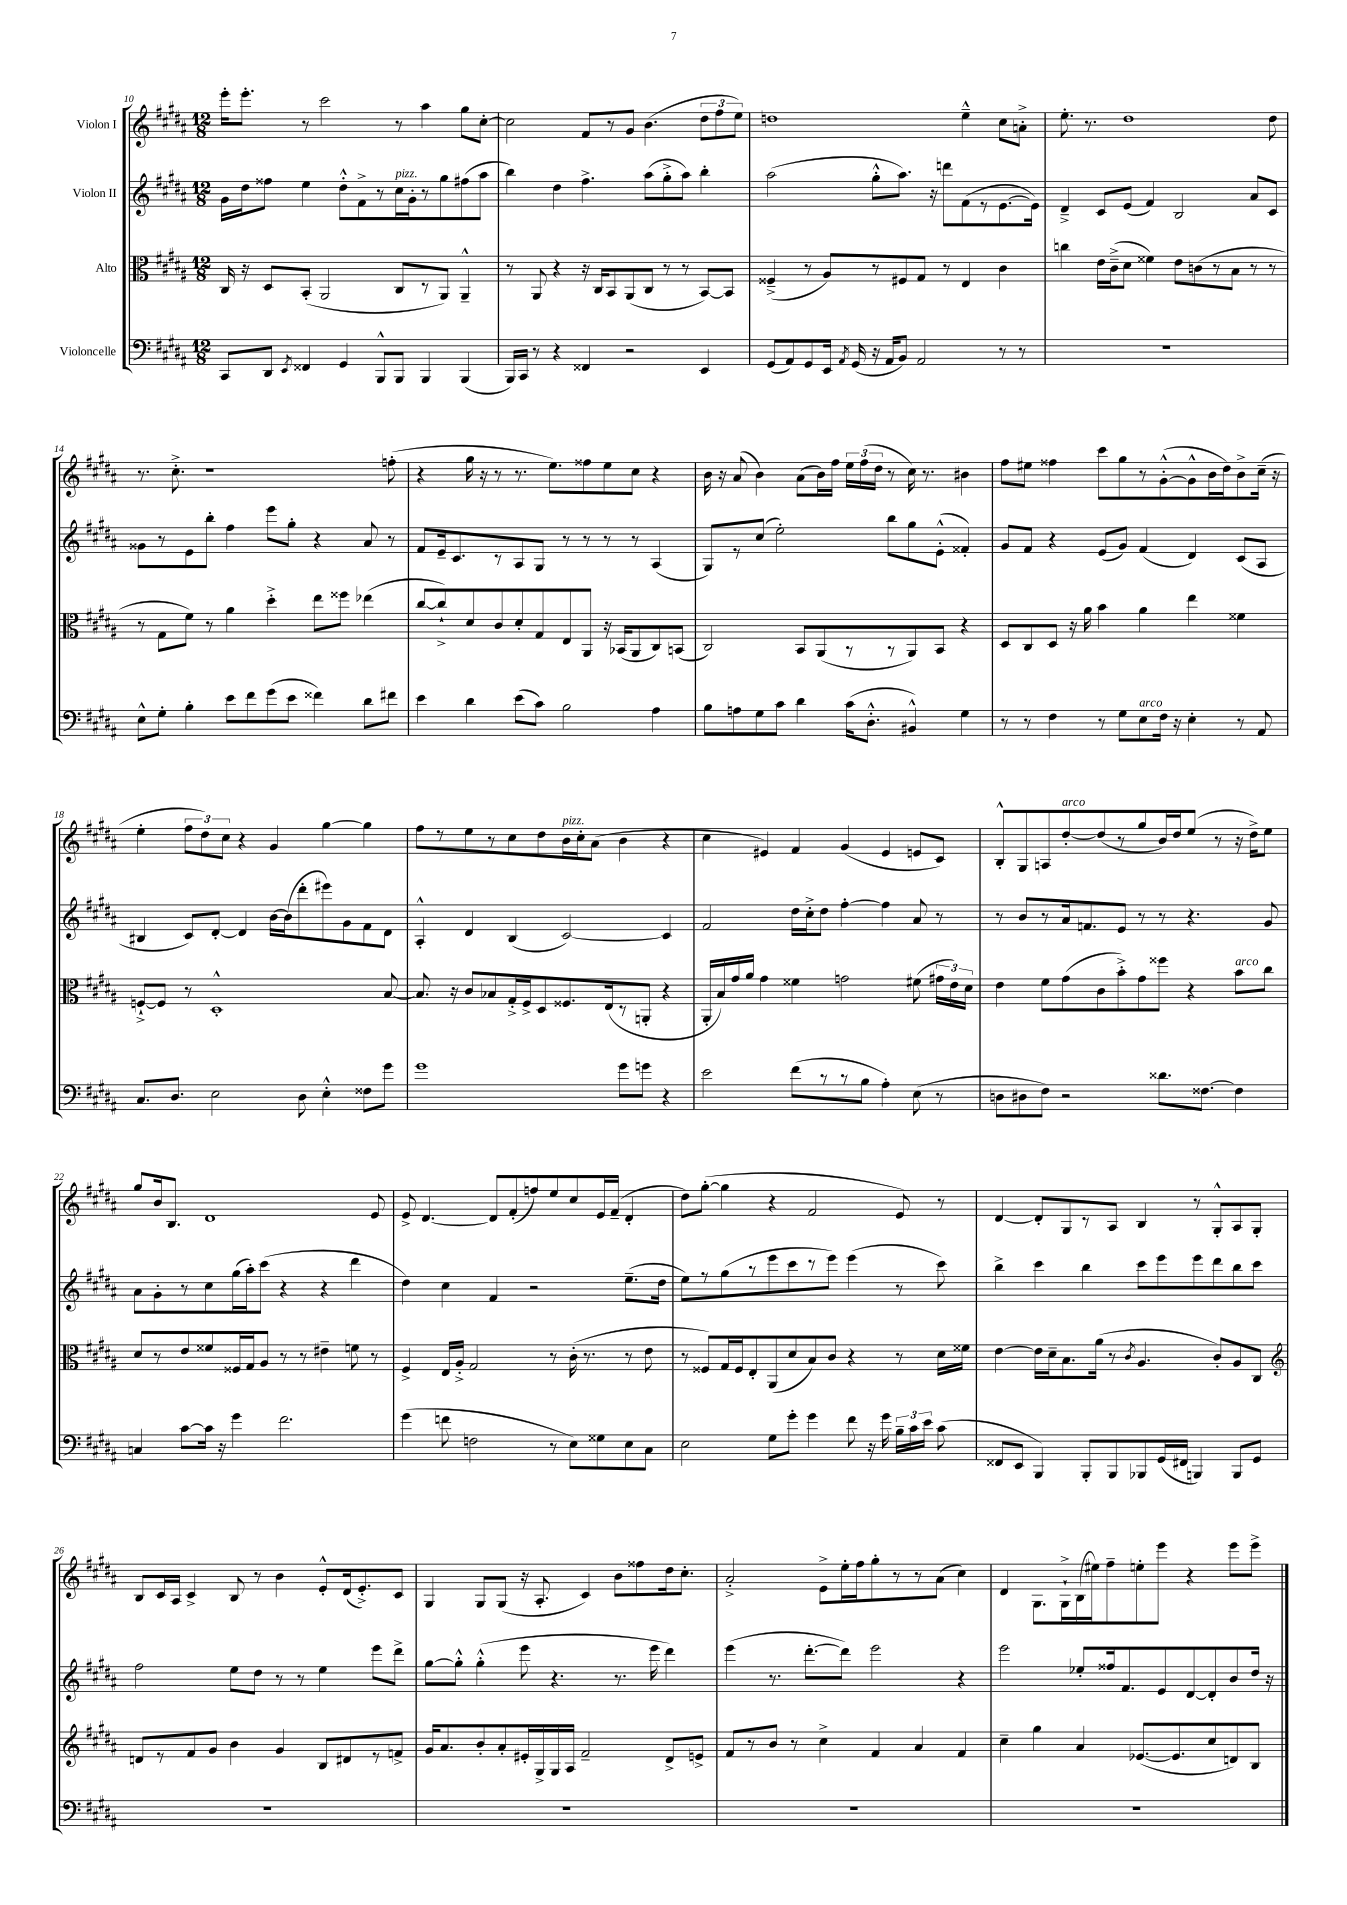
<<
\new StaffGroup <<
\new Staff = "s0" \with { instrumentName = "Violon I" } {
    \clef treble \key b \major \numericTimeSignature \time 12/8
    \autoBeamOff e'''16[-. e'''8.]-. r8 cis'''2 r8 ais''4 gis''8[ cis''8]~-. |
    cis''2 fis'8[ r8 gis'8] b'4.( \tuplet 3/2 { dis''8[ fis''8 e''8]) } |
    d''1 e''4---^ cis''8[ a'8]-.-> |
    e''8.-. r8. dis''1 dis''8 |
    r8. cis''8.-.-> r1 f''8-.( |
    r4 gis''16 r16 r8 r8. e''8.[) fisis''8 e''8 cis''8] r4 |
    b'16 r16 ais'8( b'4) ais'8[( b'16) fis''16] \tuplet 3/2 { e''16[ fis''16( dis''16] } r8 cis''16) r8. bis'4 |
    fis''8[ eis''8] fisis''4 cis'''8[ gis''8 r8 gis'8~-.-^( gis'8-^ b'16 dis''16) b'8-> cis''16]--( r16 |
    e''4-. \tuplet 3/2 { fis''8[ dis''8) cis''8] } r4 gis'4 gis''4~ gis''4 |
    fis''8[ r8 e''8 r8 cis''8 dis''8 b'16^\markup { \italic "pizz." } cis''16-. ais'8]( b'4 r4 |
    cis''4 eis'4) fis'4 gis'4( eis'4 e'8[ cis'8]) |
    b8[-.-^ gis8 a8 dis''8~-.^\markup { \italic "arco" } dis''8( r8 gis''8 b'16) dis''16 e''8]( r8 r16 dis''16[->) e''8] |
    gis''8[ b'16 b8.] dis'1 e'8 |
    e'8-> dis'4.~ dis'8[ fis'8-.( f''8) e''8 cis''8 e'16 fis'16]--( dis'4-. |
    dis''8[) gis''8]~-.( gis''4 r4 fis'2 e'8) r8 |
    dis'4~ dis'8[-. gis8 r8 ais8] b4 r8 gis8[-.-^ ais8 gis8]-. |
    b8[ cis'16 ais16] cis'4-> b8 r8 b'4 e'8[-.-^ dis'16( e'8.-.->) cis'8] |
    gis4 gis8[ gis8]( r16 ais8.-. cis'4) b'8[ fisis''8 dis''16 cis''8.]-. |
    ais'2-.-> e'8[-> e''16-. fis''16 gis''8-. r8 r8 ais'8]( cis''4) |
    dis'4 gis8.[ gis16-!-> b16( eis''16) fis''8-- e''8-. e'''8] r4 e'''8[ e'''8]-> \bar "|." |
}
\new Staff = "s1" \with { instrumentName = "Violon II" } {
    \clef treble \key b \major \numericTimeSignature \time 12/8
    \autoBeamOff gis'16[ dis''16 fisis''8] e''4 dis''8[-.-^ fis'8-> r8 cis''16^\markup { \italic "pizz." } gis'16-. r8 gis''8 fis''8( ais''8] |
    b''4) dis''4 fis''4.-> ais''8[( gis''8-.-> ais''8]) b''4-. |
    ais''2( gis''8[-.-^ ais''8.]) r16 d'''8[ fis'8( r8 e'8.~ e'16]) |
    dis'4---> cis'8[ e'8]( fis'4) b2 ais'8[ cis'8] |
    gisis'8[ r8 e'8 b''8]-. fis''4 e'''8[ gis''8]-. r4 ais'8 r8 |
    fis'8[ e'16-- cis'8. r8 ais8 gis8] r8 r8 r8 r8 ais4( |
    gis8[) r8 cis''8]( e''2-.) b''8[ gis''8 e'8]-.-^( fisis'4-.) |
    gis'8[ fis'8] r4 e'8[( gis'8]) fis'4( dis'4) cis'8[( ais8] |
    bis4 cis'8[) dis'8]~-. dis'4 b'16[~ b'16( dis'''8-. eis'''8) gis'8 fis'8 dis'8] |
    ais4-.-^ dis'4 b4( cis'2~) cis'4 |
    fis'2 dis''16[ cis''16-.-> dis''8] fis''4~-. fis''4 ais'8 r8 |
    r8 b'8[ r8 ais'16 f'8. e'8] r8 r8 r4. gis'8 |
    ais'8[ gis'8-. r8 cis''8 gis''16( ais''16-.) cis'''8]( r4 r4 dis'''4 |
    dis''4) cis''4 fis'4 r2 e''8.[--( dis''16] |
    e''8[) r8 gis''8( r8 e'''8 cis'''8 r8 e'''8]) e'''4( r8 cis'''8) |
    b''4-> cis'''4 b''4 cis'''8[ e'''8 e'''8 dis'''8 b''8 cis'''8] |
    fis''2 e''8[ dis''8] r8 r8 e''4 e'''8[ dis'''8]-> |
    gis''8[~ gis''8]-.-^ gis''4-.-^( e'''8 r4. r8. e'''16 dis'''4) |
    e'''4( r8. dis'''8.[~-. dis'''8]) e'''2 r4 |
    e'''2 ees''8[-. fisis''16 fis'8. e'8 dis'8~ dis'8-. b'8 dis''16] r16 \bar "|." |
}
\new Staff = "s2" \with { instrumentName = "Alto" } {
    \clef alto \key b \major \numericTimeSignature \time 12/8
    \autoBeamOff cis16 r16 dis8[ b,8]-.( ais,2 cis8[ r8 ais,8]) ais,4---^ |
    r8 ais,8 r4 r16 cis16[ b,8 ais,8( cis8] r8 r8 b,8[~) b,8] |
    fisis4--->( r8 ais8[) r8 fis8 gis8] r8 e4 cis'4 |
    c''4 e'16[ cis'16--->( dis'8] fisis'4) e'8[ c'8( r8 b8] r8 r8 |
    r8 gis8[ fis'8]) r8 ais'4 dis''4-.-> e''8[ fisis''8] ees''4( |
    cis''8[~ cis''8-!->) dis'8 cis'8 dis'8-. gis8 e8 ais,8] r16 bes,16[( ais,8 cis8) b,8]( |
    cis2) b,8[ ais,8( r8 r8 ais,8) b,8] r4 |
    dis8[ cis8 dis8] r16 ais'16 b'4 ais'4 e''4 fisis'4 |
    f8[~-!-> f8] r8 dis1-.-^ b8~ |
    b8. r16 cis'8[ bes8 gis16-.-> fis16-> dis8 fisis8. e16( r8 a,8]-. r4 |
    ais,16[-. b16) gis'16 ais'16] gis'4 fisis'4 g'2 fis'8( \tuplet 3/2 { gis'16[ e'16) dis'16] } |
    e'4 fis'8[ gis'8( cis'8 b'8-.->) gis'8 fisis''8] r4 b'8[^\markup { \italic "arco" } cis''8] |
    dis'8[ r8 e'8 fisis'8 fisis16 gis16 ais8] r8 r8 eis'4-- f'8 r8 |
    fis4-> e16[ ais16]-.-> gis2 r8 cis'16-.( r8. r8 e'8 |
    r8 fisis8[) gis16 fisis16 e8-. ais,8( dis'8 b8) cis'8] r4 r8 dis'16[ fisis'16] |
    e'4~ e'16[ dis'16-- b8. ais'16]( r8 \acciaccatura { cis'8 } ais4. cis'8[-.) ais8 cis8] |
    \clef treble d'8[ r8 fis'8 gis'8] b'4 gis'4 b8[ dis'8 r8 f'8]-> |
    gis'16[ ais'8. b'8-. ais'8-. eis'16-. gis16-> gis16 ais16] fis'2-- dis'8[-> e'8]-> |
    fis'8[ r8 b'8] r8 cis''4-> fis'4 ais'4 fis'4 |
    cis''4-- gis''4 ais'4 ees'8.[~( ees'8. cis''8 d'8) b8] \bar "|." |
}
\new Staff = "s3" \with { instrumentName = "Violoncelle" } {
    \clef bass \key b \major \numericTimeSignature \time 12/8
    \autoBeamOff cis,8[ dis,8] \acciaccatura { e,8 } fisis,4 gis,4 b,,8[-^ b,,8] b,,4 b,,4( |
    b,,16[) cis,16] r8 r4 fisis,4 r2 e,4 |
    gis,8[( ais,8) gis,8 e,16] \acciaccatura { ais,8 } gis,16( r16 ais,16[ b,8]) ais,2 r8 r8 |
    R1. |
    e8[-^ gis8]-. b4-. e'8[ fis'8 gis'8( e'8] fisis'4) dis'8[ fis'8] |
    e'4 dis'4 e'8[( cis'8]) b2 ais4 |
    b8[ a8 gis8 cis'8] dis'4 cis'16[( dis8.]-.-^ bis,4-^) gis4 |
    r8 r8 fis4 r8 gis8[ e8^\markup { \italic "arco" } fis16] r16 e4-. r8 ais,8 |
    cis8.[ dis8.] e2 dis8 e4-.-^ fisis8[ gis'8] |
    gis'1 gis'8[ g'8] r4 |
    e'2 fis'8[( r8 r8 b8] ais4-.) e8( r8 |
    d8[ dis8 fis8]) r2 disis'8.[ fisis8.]~ fisis4 |
    c4 cis'8[~ cis'16] r16 gis'4 fis'2. |
    gis'4( f'8 f2 r8 e8[) gisis8 e8 cis8] |
    e2 gis8[ gis'8]-. gis'4 fis'8 r16 gis'16 \tuplet 3/2 { b16[-- cis'16 e'16] } cis'8( |
    fisis,8[ e,8] b,,4) b,,8[-. b,,8 bes,,8 gis,16( fis,16] b,,4) b,,8[ gis,8] |
    R1. |
    R1. |
    R1. |
    R1. \bar "|." |
}
>>
>>
\layout { \context { \Score currentBarNumber = #10 } }
